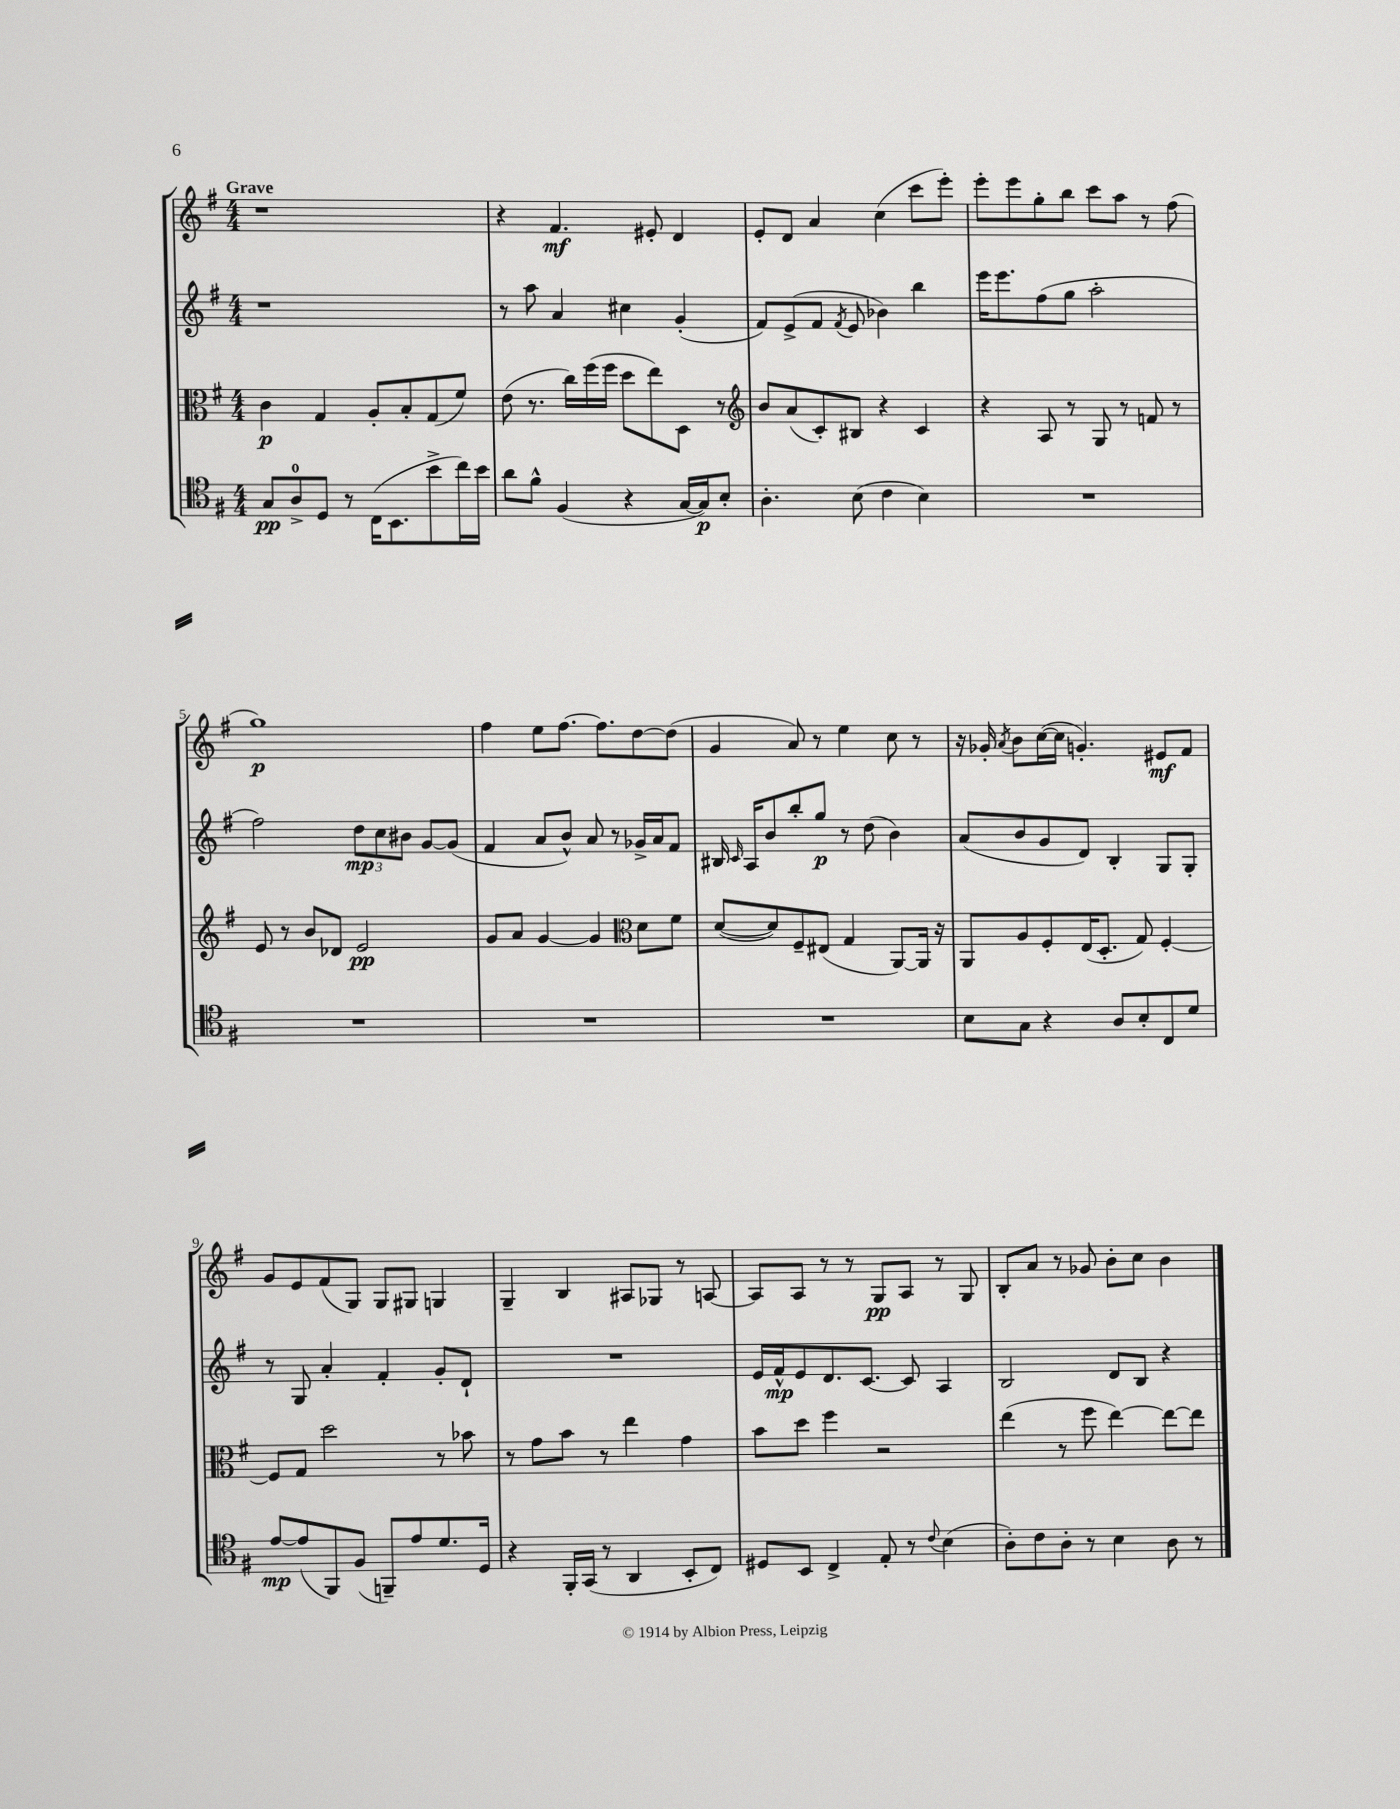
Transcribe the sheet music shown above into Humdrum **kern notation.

**kern	**kern	**kern	**kern
*staff4	*staff3	*staff2	*staff1
*clefC4	*clefC3	*clefG2	*clefG2
*k[f#]	*k[f#]	*k[f#]	*k[f#]
*M4/4	*M4/4	*M4/4	*M4/4
8G	4c	1r	1r
8A^	.	.	.
8D	4G	.	.
8r	.	.	.
(16C	8A'	.	.
8.BB	.	.	.
.	8B'	.	.
8b^	(8G	.	.
16cc)	8f#)	.	.
16b	.	.	.
=	=	=	=
8a	(8e	8r	4r
8f#^^	8.r	8aa	.
(4F#	.	4a	4.f#
.	16cc)	.	.
.	(16ff#	.	.
.	16ff#	.	.
4r	8dd	4cc#	.
.	8ee)	.	8e#'
[16G	8D	(4g'	4d
16G])	.	.	.
8B'	8r	.	.
=	=	=	=
*	*clefG2	*	*
4.A'	8b	8f#)	8e'
.	(8a	(8e^	8d
.	8c')	8f#	4a
.	.	8qf#	.
(8B	8B#	8e	.
4c	4r	4b-)	(4cc
4B)	4c	4bb	8ccc
.	.	.	8eee')
=	=	=	=
1r	4r	16eee	8eee'
.	.	8.eee	.
.	.	.	8eee
.	8A	(8ff#	8gg'
.	8r	8gg	8bb
.	8G	2aa'	8ccc
.	8r	.	8aa
.	8f	.	8r
.	8r	.	(8ff#
=	=	=	=
1r	8e	2ff#)	1gg)
.	8r	.	.
.	8b	.	.
.	8d-	.	.
.	2e	12dd	.
.	.	12cc	.
.	.	12b#	.
.	.	[8g	.
.	.	(8g]	.
=	=	=	=
1r	8g	4f#	4ff#
.	8a	.	.
.	[4g	8a	8ee
.	.	8b^^)	[8.ff#
.	4g]	8a	.
.	.	.	8.ff#]
.	.	8r	.
*	*clefC3	*	*
.	8d	16g-^	[8dd
.	.	16a	.
.	8f#	8f#	(8dd]
=	=	=	=
1r	([8d	16B#	4g
.	.	16qqc	.
.	.	16A	.
.	8d])	8b	.
.	8F#~	8bb'	8a)
.	(8E#	8gg	8r
.	4G	8r	4ee
.	.	(8dd	.
.	[8AA)	4b)	8cc
.	16AA]	.	8r
.	16r	.	.
=	=	=	=
8B	8AA	(8a	16r
.	.	.	16g-'
.	.	.	8qa
8G	8A	8b	8b
4r	8F#'	8g	([16cc
.	.	.	16cc]
.	(16E	8d)	4.g')
.	8.D'	.	.
8A	.	4B'	.
8B'	8G)	.	.
8C	[4F#'	8G	8e#
8d	.	8G'	8f#
=	=	=	=
[8e	8F#]	8r	8g
(8e]	8G	8G	8e
8FF#)	2dd	4a'	(8f#
(8F#	.	.	8G)
8FF~)	.	4f#'	8G
8e	.	.	8G#
8.d	8r	8g'	4G
.	8b-	8d`	.
16D	.	.	.
=	=	=	=
4r	8r	1r	4G~
.	8g	.	.
16FF#'	8b	.	4B
(16GG	.	.	.
8r	8r	.	.
4AA	4ee	.	8A#
.	.	.	8G-
8BB'	4g	.	8r
8C)	.	.	[8A
=	=	=	=
8D#	8b	16e	8A]
.	.	16f#^^	.
8BB	8dd	8e	8A
4C^	4ff#	8.d	8r
.	.	.	8r
.	.	[8.c	.
8E'	2r	.	8G
8r	.	8c]	8A
8qqc	.	.	.
(4B	.	4A	8r
.	.	.	8G
=	=	=	=
8A')	(4ee	2B	8B'
8c	.	.	8a
8A'	8r	.	8r
8r	8ff#	.	8g-
4B	[4ee)	8d	8b'
.	.	8B	8cc
8A	8ee_	4r	4b
8r	8ee]	.	.
==	==	==	==
*-	*-	*-	*-
